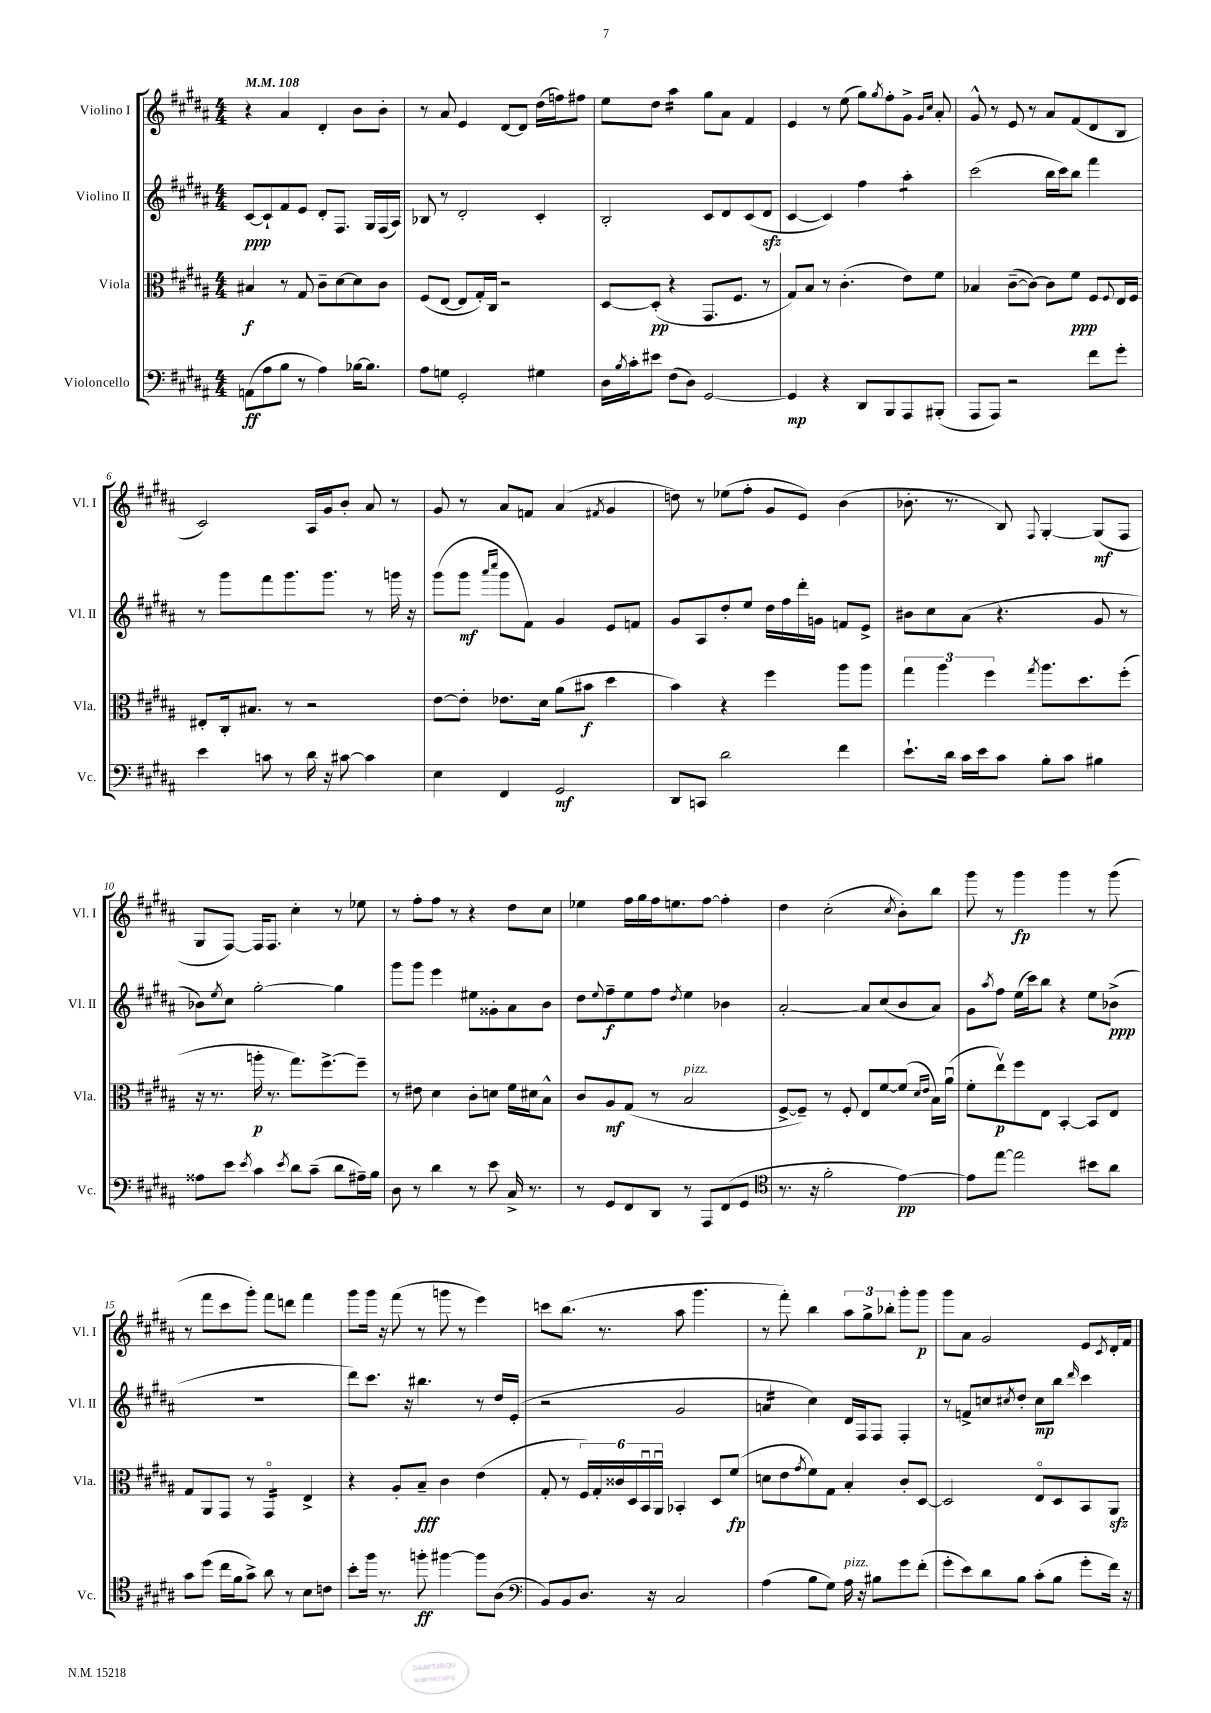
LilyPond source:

<<
\new StaffGroup <<
\new Staff = "s0" \with { instrumentName = "Violino I" shortInstrumentName = "Vl. I" } {
    \clef treble \key b \major \numericTimeSignature \time 4/4 \tempo 4 = 108
    r4 ais'4 dis'4-. b'8 b'8-. |
    r8 ais'8 e'4 dis'8~ dis'8 dis''16( f''16) fis''8 |
    e''8 dis''8 ais''4:16 gis''8 ais'8 fis'4 |
    e'4 r8 e''8( gis''8) \acciaccatura { gis''8 } fis''8-. gis'8-> \grace { gis'16 cis''16 } ais'8-. |
    gis'8-^ r8 e'8 r8 ais'8 fis'8( dis'8 b8 |
    cis'2) ais16 gis'16 b'8-. ais'8 r8 |
    gis'8 r8 ais'8 f'8 ais'4( \acciaccatura { fis'8 } gis'4 |
    d''8) r8 ees''8( fis''8-. gis'8 e'8) b'4( |
    bes'8.-. r8. b8) \appoggiatura { fis8 } gis4~-. gis8\mf( fis8 |
    gis8 fis8~) fis16 fis8. cis''4-. r8 ees''8 |
    r8 fis''8-. fis''8 r8 r4 dis''8 cis''8 |
    ees''4 fis''16 gis''16 fis''16 e''8. fis''8~ fis''4-. |
    dis''4 cis''2-.( \acciaccatura { cis''8 } b'8-.) b''8 |
    gis'''8 r8 gis'''4\fp gis'''4 r8 gis'''8( |
    r8 fis'''8 cis'''8 gis'''8-.) fis'''8 d'''8 fis'''4 |
    gis'''8 gis'''16 r16 fis'''8( r8 g'''8 r8 e'''4) |
    c'''8 b''8.( r8. ais''8 gis'''4. |
    r8 fis'''8-.) b''4 \tuplet 3/2 { ais''8 gis''8-> bes''8-. } gis'''8-. gis'''8\p |
    gis'''8 ais'8 gis'2 e'8 \acciaccatura { cis'8 } dis'16-. fis'16 \bar "|." |
}
\new Staff = "s1" \with { instrumentName = "Violino II" shortInstrumentName = "Vl. II" } {
    \clef treble \key b \major \numericTimeSignature \time 4/4
    cis'8~\ppp cis'8-! fis'8 e'8 dis'8-. fis8. gis16 fis16( ais16) |
    bes8 r8 dis'2-. cis'4-. |
    b2-. cis'8 dis'8 cis'8( dis'8\sfz |
    cis'4~ cis'4) fis''4 ais''4:8-. |
    cis'''2( b''16 cis'''16) b''8 fis'''4 |
    r8 gis'''8 fis'''8 gis'''8. gis'''8. r8 g'''16 r16 |
    gis'''8( gis'''8\mf \grace { ais'''16 cis''''16 } gis'''8 fis'8) gis'4 e'8 f'8 |
    gis'8 ais8 dis''8-. e''8 dis''16 fis''16 dis'''16-. g'16 f'8 e'8-> |
    bis'8 cis''8 ais'8( r4. gis'8 r8 |
    bes'8) \acciaccatura { e''8 } cis''8 gis''2~-. gis''4 |
    gis'''8 gis'''8 e'''4 eis''8 gisis'8-. ais'8 b'8 |
    dis''8 \appoggiatura { e''8 } fis''8--\f e''8 fis''8 \acciaccatura { dis''8 } e''4 bes'4 |
    ais'2~-. ais'8 cis''8( b'8 ais'8) |
    gis'8 \acciaccatura { ais''8 } fis''8 e''16( cis'''16) b''8 r4 e''8 bes'8->\ppp( |
    R1 |
    dis'''8) cis'''8. r16 bis''4. r8 dis''16 e'16-.( |
    r2 gis'2 |
    a'4:16 cis''4) dis'16 fis16 fis8 fis4-. |
    r8 f'8-> c''8 \acciaccatura { cis''8 } dis''8-. cis''8\mp b''8 \grace { dis'''16 } cis'''4 \bar "|." |
}
\new Staff = "s2" \with { instrumentName = "Viola" shortInstrumentName = "Vla." } {
    \clef alto \key b \major \numericTimeSignature \time 4/4
    bis4\f r8 gis8 cis'8-- dis'8~ dis'8 cis'8 |
    fis8( e8~ e8 gis16-.) cis16 r2 |
    dis8~ dis8-.\pp( r4 gis,8. fis8. r8 |
    gis8) b8 r8 cis'4.-.( e'8) fis'8 |
    bes4 cis'8~--( cis'8~) cis'8 fis'8\ppp fis8 \appoggiatura { fis8 } e16 fis16 |
    eis8-. cis16-. bis8. r8 r2 |
    e'8~ e'8-. ees'8. dis'16 ais'8( bis'8\f dis''4 |
    b'4) r4 fis''4 ais''8 ais''8 |
    \tuplet 3/2 { gis''4 ais''4 fis''4 } \acciaccatura { gis''8 } ais''8. dis''8. fis''8-.( |
    r16 r8. a''16-.\p r8. gis''8.) fis''8.~-> fis''8-- |
    r8 eis'8 dis'4 cis'8-. d'8 fis'16 dis'16 b8-^ |
    cis'8 ais8\mf gis8( r8 b2^\markup { \italic "pizz." } |
    fis8~-> fis8--) r8 fis8-. e8 fis'8~ fis'8( \grace { dis'16 e'16 } b16) ais'16\downbow( |
    fis'8-. e''8\upbow\p) fis''8 e8 b,4~-. b,8 e8 |
    gis8 ais,8 gis,8 r8 gis,4:16\flageolet e4-> |
    r4 ais8-. b8--\fff cis'4 e'4( |
    gis8-. r8 \tuplet 6/4 { fis16) gis16-. cisis'16 dis16 b,16\downbow ais,16\downbow } bes,4-. dis8 fis'8\fp( |
    d'8 e'8 \acciaccatura { gis'8 } fis'8) gis8 b4-. cis'8-. dis8~ |
    dis2 e8\flageolet dis8 b,8 ais,8\sfz \bar "|." |
}
\new Staff = "s3" \with { instrumentName = "Violoncello" shortInstrumentName = "Vc." } {
    \clef bass \key b \major \numericTimeSignature \time 4/4
    a,8\ff( ais8 b8 r8 ais4) bes16~ bes8. |
    ais8 g8 gis,2-. gis4 |
    dis16 \acciaccatura { b8 } cis'16-. eis'8 fis8( dis8) gis,2~ |
    gis,4\mp r4 dis,8 b,,8 ais,,8 bis,,8-.( |
    ais,,8 ais,,8) r2 fis'8 gis'8-. |
    e'4 c'8 r8 dis'16 r16 cis'8~ cis'4 |
    e4 fis,4 gis,2\mf |
    dis,8 c,8 dis'2 fis'4 |
    e'8.-! dis'16 cis'16 e'16 cis'8 b8-. cis'8 bis4 |
    aisis8 e'8 \acciaccatura { e'8 } cis'4 \acciaccatura { e'8 } dis'8 cis'8--( dis'8 ais16--) b16 |
    dis8 r8 dis'4 r8 e'8 cis16-> r8. |
    r8 gis,8 fis,8 dis,8 r8 ais,,8 fis,8( gis,8 |
    \clef tenor r8. r16 fis'2-. e'4~\pp) |
    e'8 e''8~ e''2 bis'8 ais'8 |
    gis'8 dis''8( cis''16 fis'16 gis'8->) ais'8 r8 b8 c'8 |
    b'8-. fis''16 r8. f''8-.\ff fis''4~ fis''8 ais8( |
    \clef bass b,8) b,8 dis8. r16 cis2 |
    ais4( b8 gis8) ais16^\markup { \italic "pizz." } r16 bis8 gis'8 fis'8-.( |
    gis'8-. e'8) dis'8 b8 cis'8-.( b8 gis'8-. fis'16) r16 \bar "|." |
}
>>
>>
